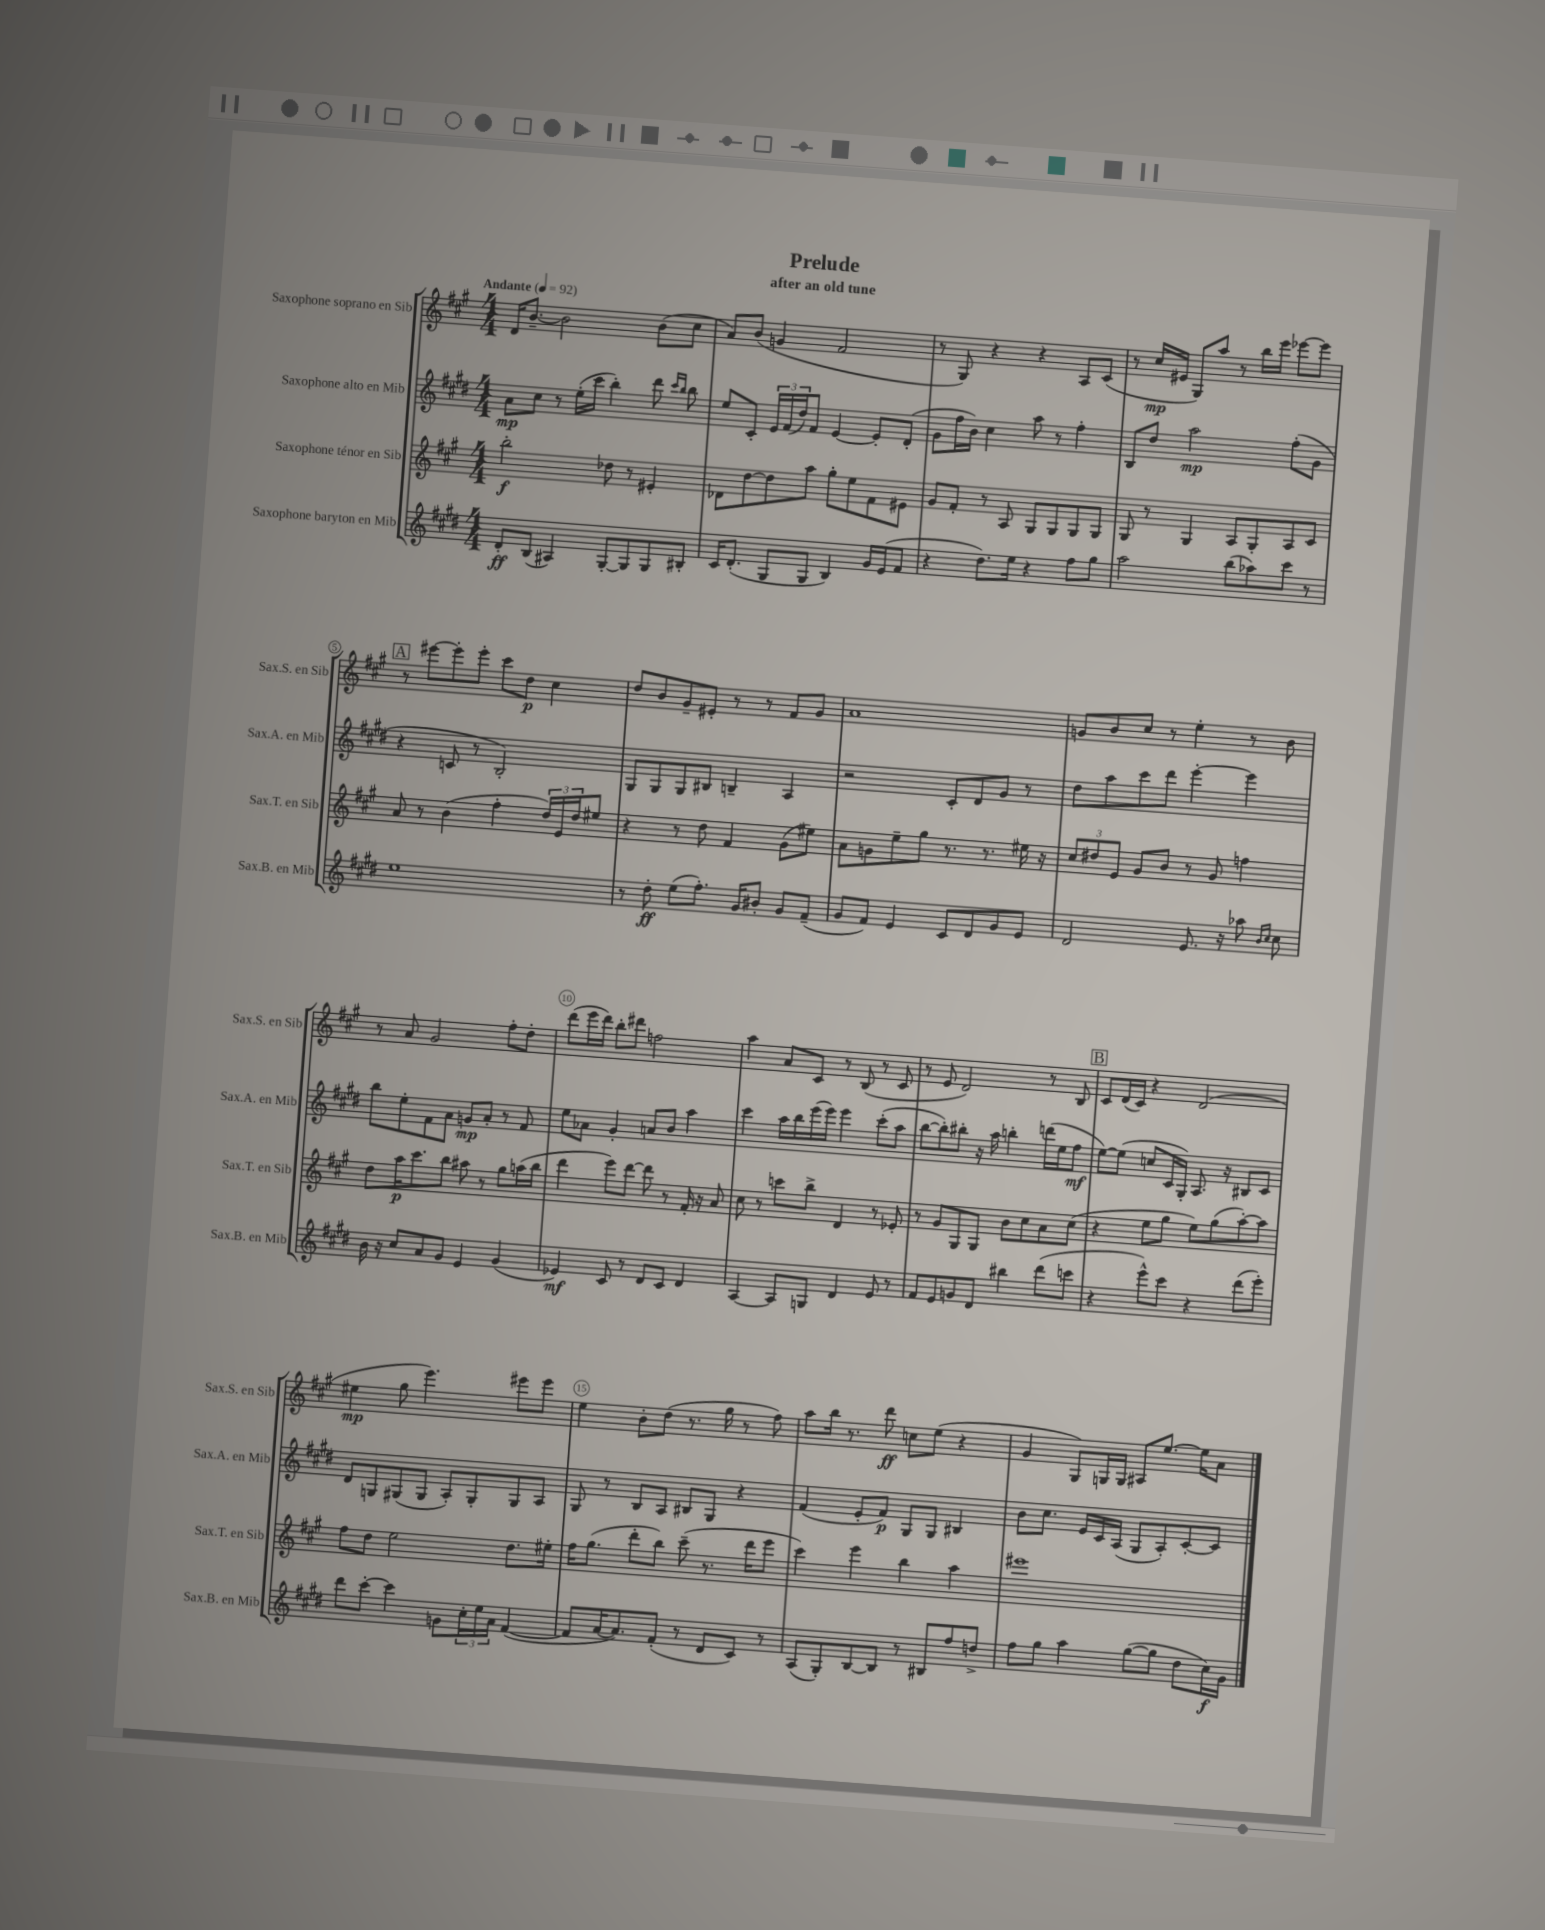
\header { title = "Prelude" subtitle = "after an old tune" }
<<
\new StaffGroup <<
\new Staff = "s0" \with { instrumentName = "Saxophone soprano en Sib" shortInstrumentName = "Sax.S. en Sib" } {
    \clef treble \key a \major \numericTimeSignature \time 4/4 \tempo "Andante" 4 = 92
    d'16 b'8.~-- b'2 b'8( cis''8 |
    a'8) b'8( g'4 fis'2 |
    r8 gis8) r4 r4 a8 cis'8( |
    r8 cis''16\mp eis'16 gis8) a''8 r8 b''16 e'''16 ees'''8~ ees'''8 |
    \mark \markup { \box "A" } r8 eis'''8~ eis'''8-. eis'''8-. cis'''8 d''8\p cis''4 |
    d''8 b'8 gis'8-- eis'8-. r8 r8 fis'8 gis'8 |
    a'1 |
    g'8 b'8 cis''8 r8 e''4-. r8 b'8 |
    r8 a'8 gis'2 fis''8-. d''8-. |
    d'''8( e'''16 d'''16) b''8-. dis'''8 f''2 |
    a''4 a'8 cis'8 r8 b8( r8 cis'8 |
    r8 e'8 d'2) r8 b8 |
    \mark \markup { \box "B" } cis'8 d'16( cis'16) r4 d'2( |
    eis''4\mp gis''8 e'''4.) eis'''8 eis'''8 |
    e''4 b'8-. d''8( r8. gis''16 r8 fis''8) |
    a''8 b''16 r8. d'''8\ff c''8 e''8( r4 |
    gis'4 gis8) g16 g16 ais8 e''8.~ e''16 a'8 \bar "|." |
}
\new Staff = "s1" \with { instrumentName = "Saxophone alto en Mib" shortInstrumentName = "Sax.A. en Mib" } {
    \clef treble \key e \major \numericTimeSignature \time 4/4
    a'8\mp cis''8 r8 e''16-.( cis'''16 b''4-.) dis'''8 \grace { cis'''16 b''16 } b''8 |
    e''8 cis'8-. \tuplet 3/2 { e'16 fis'16( dis''16) } fis'8 e'4~ e'8-. dis'8-.( |
    gis'8 fis''16 b'16) cis''4 a''8 r8 fis''4-. |
    b8 dis''8 a''2\mp fis''8-.( gis'8 |
    \mark \markup { \box "A" } r4 c'8 r8 b2-.) |
    gis8 gis8 gis8 bis8 b4-- a4 |
    r2 cis'8-. dis'8 gis'8 r8 |
    dis''8 a''8 cis'''8 dis'''8 e'''4~-. e'''4 |
    b''8 e''8-. fis'8 a'8 g'8\mp a'8-. r8 fis'8 |
    e''8 aes'8 gis'4-. a'8 b'8 a''4 |
    cis'''4 a''16 b''16 e'''16( e'''16) e'''4 cis'''8-.( a''8 |
    b''8~ b''8-.) bis''8-. r16 a''16 b''4-. d'''16( e''16 fis''8\mf |
    \mark \markup { \box "B" } e''8~) e''8( c''8 cis'16 gis16-.) a8. r16 bis8 cis'8 |
    dis'8 g8 gis8( gis8 a8-.) gis8-. gis8 a8 |
    gis8 r8 b8 a8 bis8 gis8 r4 |
    fis'4( e'8-. fis'8\p) gis8 gis8 bis4 |
    b'8 cis''8. e'16 cis'16 a16( gis8 a8-.) cis'8~-. cis'8 \bar "|." |
}
\new Staff = "s2" \with { instrumentName = "Saxophone ténor en Sib" shortInstrumentName = "Sax.T. en Sib" } {
    \clef treble \key a \major \numericTimeSignature \time 4/4
    b''2-.\f des''8 r8 eis'4-. |
    des'8 d''8~ d''8 a''8 gis''8-. e''8 fis'8 eis'8 |
    gis'8 fis'8-. r8 a8 gis8 gis8 gis8 gis8 |
    gis8 r8 gis4 a8 gis8-. a8 cis'8 |
    \mark \markup { \box "A" } a'8 r8 b'4( fis''4-. \tuplet 3/2 { d''16) e'16 d''16 } eis''8 |
    r4 r8 d''8 fis'4 gis'8( eis''8) |
    a'8 g'8 e''8-- gis''8 r8. r8. eis''16 r16 |
    \tuplet 3/2 { cis''8 dis''8 e'8 } gis'8 b'8 r8 gis'8 f''4 |
    d''8 a''16\p cis'''8. b''8 ais''8 r8 gis''8 a''16( b''16 |
    d'''4 e'''8) d'''8~ d'''8 r8 fis'16-. r16 a'8 |
    cis''8 r8 c'''8 b''8-> d'4 r8 ees'8-. |
    r8 gis'8 gis8 gis8 b'8 cis''8 a'8 cis''8( |
    \mark \markup { \box "B" } r4 e''8 gis''8 e''8) gis''8( a''8~-.) a''8 |
    fis''8 d''8 e''2 d''8. eis''16-. |
    fis''16 gis''8.( d'''8-. b''8) cis'''8--( r8. d'''16 e'''8 |
    cis'''4) e'''4 b''4 a''4 |
    eis'''1 \bar "|." |
}
\new Staff = "s3" \with { instrumentName = "Saxophone baryton en Mib" shortInstrumentName = "Sax.B. en Mib" } {
    \clef treble \key e \major \numericTimeSignature \time 4/4
    dis'8-.\ff b8( ais4) gis8~-. gis8 gis8 bis8-. |
    cis'16 dis'8.-.( gis8 gis8 b4) gis'16 e'16( fis'8 |
    r4 dis''8.) e''16 r4 fis''8 gis''8 |
    a''2 b''8( aes''8) cis'''8 r8 |
    \mark \markup { \box "A" } e''1 |
    r8 dis''8-.\ff e''8( fis''8.-.) gis'16 bis'8-. gis'8 fis'8--( |
    gis'8 fis'8) e'4 cis'8 dis'8 gis'8 e'8 |
    dis'2 e'8. r16 aes''8 \grace { b'16 cis''16 } cis''8 |
    b'16 r16 cis''8 a'8 gis'8 e'4 gis'4( |
    ees'4\mf) cis'8 r8 dis'8 cis'8 dis'4 |
    a4~ a8 g8 dis'4 e'8 r8 |
    fis'8 e'8 g'8 dis'8 bis''4 dis'''8( c'''8 |
    \mark \markup { \box "B" } r4 e'''8-^) cis'''8 r4 dis'''8( e'''8-.) |
    dis'''8 cis'''8~-. cis'''4 g'8 \tuplet 3/2 { cis''16-. e''16 a'16 } fis'4~( |
    fis'8 a'16~ a'8.) fis'8-.( r8 dis'8 cis'8) r8 |
    a8( gis8-.) b8~ b8 r8 bis8 fis''8 d''8-> |
    fis''8 gis''8 a''4 gis''8~( gis''8 dis''8 cis''16\f) gis'16 \bar "|." |
}
>>
>>
\layout { \context { \Score \override BarNumber.break-visibility = ##(#f #t #t) barNumberVisibility = #(every-nth-bar-number-visible 5) \override BarNumber.stencil = #(make-stencil-circler 0.1 0.3 ly:text-interface::print) } }
